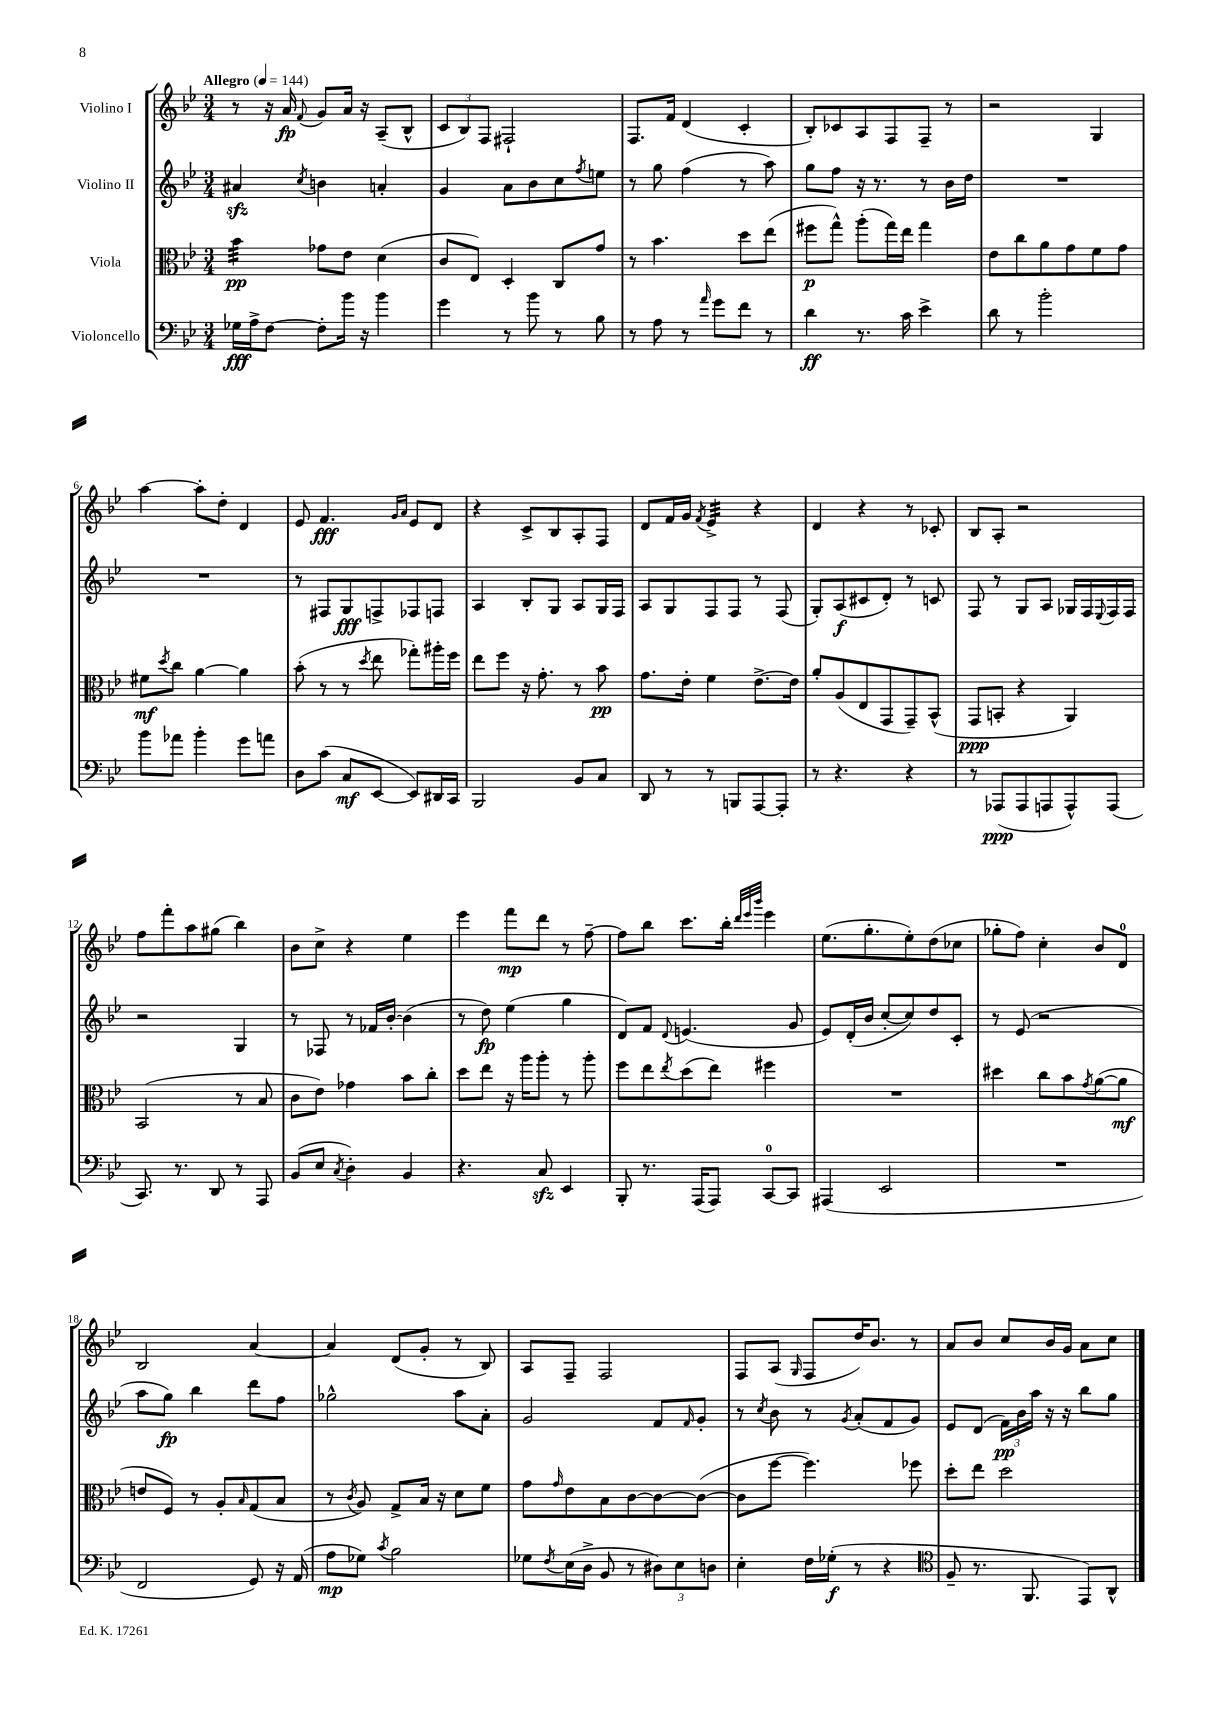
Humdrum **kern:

**kern	**kern	**kern	**kern
*staff4	*staff3	*staff2	*staff1
*clefF4	*clefC3	*clefG2	*clefG2
*k[b-e-]	*k[b-e-]	*k[b-e-]	*k[b-e-]
*M3/4	*M3/4	*M3/4	*M3/4
*MM144	*MM144	*MM144	*MM144
16G-	4b-	4a#	8r
16A^	.	.	.
[8F	.	.	16r
.	.	.	16a
.	.	8qcc	8qqf
8F']	8g-	4b	8g
16b-	8e-	.	16a
16r	.	.	16r
4b-	(4d	4a'	(8A~
.	.	.	8B-^^
=	=	=	=
4g	8c	4g	12c
.	.	.	12B-)
.	8E-)	.	.
.	.	.	12F
8r	4D'	8a	2F#`
8b-	.	8b-	.
8r	8C	8cc	.
.	.	8qff	.
8B-	8g	8ee	.
=	=	=	=
8r	8r	8r	8.F
8A	4.b-	8gg	.
.	.	.	16f
8r	.	(4ff	(4d
16qqa	.	.	.
8g	.	.	.
8f	8dd	8r	4c'
8r	(8ee-	8aa)	.
=	=	=	=
4d	8ff#	8gg	8B-')
.	8gg^^)	8ff	8c-
8.r	(8aa'	16r	8A
.	.	8.r	.
.	16gg)	.	8F
16c	16ee-	.	.
4e-^	4gg	8r	8F~
.	.	16b-	8r
.	.	16dd	.
=	=	=	=
8d	8e-	2.r	2r
8r	8cc	.	.
2b-'	8a	.	.
.	8g	.	.
.	8f	.	4G
.	8g	.	.
=	=	=	=
8b-	8f#	2.r	[4aa
.	8qdd	.	.
8a-	8cc	.	.
4b-'	[4a	.	8aa']
.	.	.	8dd'
8g	4a]	.	4d
8a	.	.	.
=	=	=	=
8D	(8b-'	8r	8e-
(8c	8r	8F#	4.f
8C	8r	8G	.
.	8qdd	.	.
[8EE-	8ee-	8F^	.
.	.	.	16qqg
.	.	.	16qqa
8EE-])	8gg-')	8F-	8e-
16DD#	16aa#'	8F	8d
16CC	16ff	.	.
=	=	=	=
2BBB-	8ee-	4A	4r
.	8ff	.	.
.	16r	8B-'	8c^
.	8.g'	.	.
.	.	8G	8B-
8BB-	8r	8A	8A'
8C	8b-	16G	8F
.	.	16F	.
=	=	=	=
8DD	8.g	8A	8d
8r	.	8G	16f
.	16e-'	.	16g
.	.	.	8qf
8r	4f	8F	4e-^
8BBB	.	8F	.
[8AAA	[8.e-^	8r	4r
8AAA']	.	(8F	.
.	16e-]	.	.
=	=	=	=
8r	8a'	8G')	4d
4.r	(8A	(8A	.
.	8E-	8c#	4r
.	8GG	8d')	.
4r	8GG~)	8r	8r
.	(8BB-^^	8c	8c-'
=	=	=	=
8r	8GG	8F	8B-
(8AAA-	8BB'	8r	8A'
8AAA-	4r	8G	2r
8AAA	.	8A	.
8AAA^^)	4AA)	16G-	.
.	.	16F	.
.	.	8qqE-	.
(8AAA	.	16F	.
.	.	16F	.
=	=	=	=
8.CC)	(2BB-	2r	8ff
.	.	.	8fff'
8.r	.	.	.
.	.	.	8aa
8DD	.	.	(8gg#
8r	8r	4G	4bb-)
8AAA	8B-	.	.
=	=	=	=
(8BB-	8c	8r	8b-
8E-	8e-)	8F-	8cc^
8qC	.	.	.
4D')	4g-	8r	4r
.	.	16f-	.
.	.	[16b-'	.
4BB-	8b-	(4b-]	4ee-
.	8cc'	.	.
=	=	=	=
4.r	8dd	8r	4eee-
.	8ee-	8dd)	.
.	16r	(4ee-	8fff
.	16aa	.	.
8C	8aa'	.	8ddd
4EE-	8r	4gg	8r
.	8aa'	.	[8ff~
=	=	=	=
8BBB-'	8ff	8d)	8ff]
8.r	8ee-	8f	8bb-
.	8qee-	8qqd	.
.	(8dd	(4.e	8.ccc
(16AAA	.	.	.
8AAA)	8ee-)	.	.
.	.	.	16bb-'
.	.	.	32qqddd
.	.	.	32qqeee-
.	.	.	32qqbbb-
[8CC	4ff#	.	4eee-
8CC]	.	8g	.
=	=	=	=
(4AAA#	2.r	8e-)	(8.ee-
.	.	(16d'	.
.	.	16b-	8.gg'
2EE-	.	[8cc'	.
.	.	8cc])	8ee-')
.	.	8dd	(8dd
.	.	8c'	8cc-
=	=	=	=
2.r	4dd#	8r	8gg-'
.	.	(8e-	8ff)
.	8cc	2r	4cc'
.	8b-	.	.
.	8qg	.	.
.	([8a	.	8b-
.	8a]	.	8d
=	=	=	=
2FF	8e	8aa	2B-
.	8F)	8gg)	.
.	8r	4bb-	.
.	8A'	.	.
.	16qqB-	.	.
8GG)	(8G	8ddd	[4a
16r	8B-	8ff	.
(16AA	.	.	.
=	=	=	=
8A	8r	2gg-^^	4a]
.	8qc	.	.
8G-)	8A)	.	.
8qc	.	.	.
2B-	8G^	.	(8d
.	16B-	.	8g'
.	16r	.	.
.	8d	8aa	8r
.	8f	8a'	8B-)
=	=	=	=
8G-	8g	2g	8A
8qF	16qqg	.	.
(16E-	8e-	.	8F~
16D^	.	.	.
8BB-	8B-	.	2F
8r	[8c	.	.
12D#)	8c_	8f	.
12E-	.	.	.
.	.	16qqf	.
.	(8c_	8g'	.
12D	.	.	.
=	=	=	=
4E-'	8c]	8r	8F
.	.	8qcc	.
.	[8ff	8b-	(8A
.	.	.	16qqG
16F	4.ff])	8r	8F
(16G-'	.	.	.
.	.	8qg	.
8r	.	(8a'	16dd)
.	.	.	8.b-
4r	.	8f	.
.	8ff-	8g)	8r
=	=	=	=
*clefC4	*	*	*
8F~	8dd'	8e-	8a
8.r	8ee-	(8d	8b-
.	2dd	24f)	8cc
.	.	24b-	.
8.FF	.	.	.
.	.	24aa	.
.	.	16r	16b-
.	.	16r	16g
8EE-)	.	8bb-	8a
8AA^^	.	8gg	8cc
==	==	==	==
*-	*-	*-	*-
